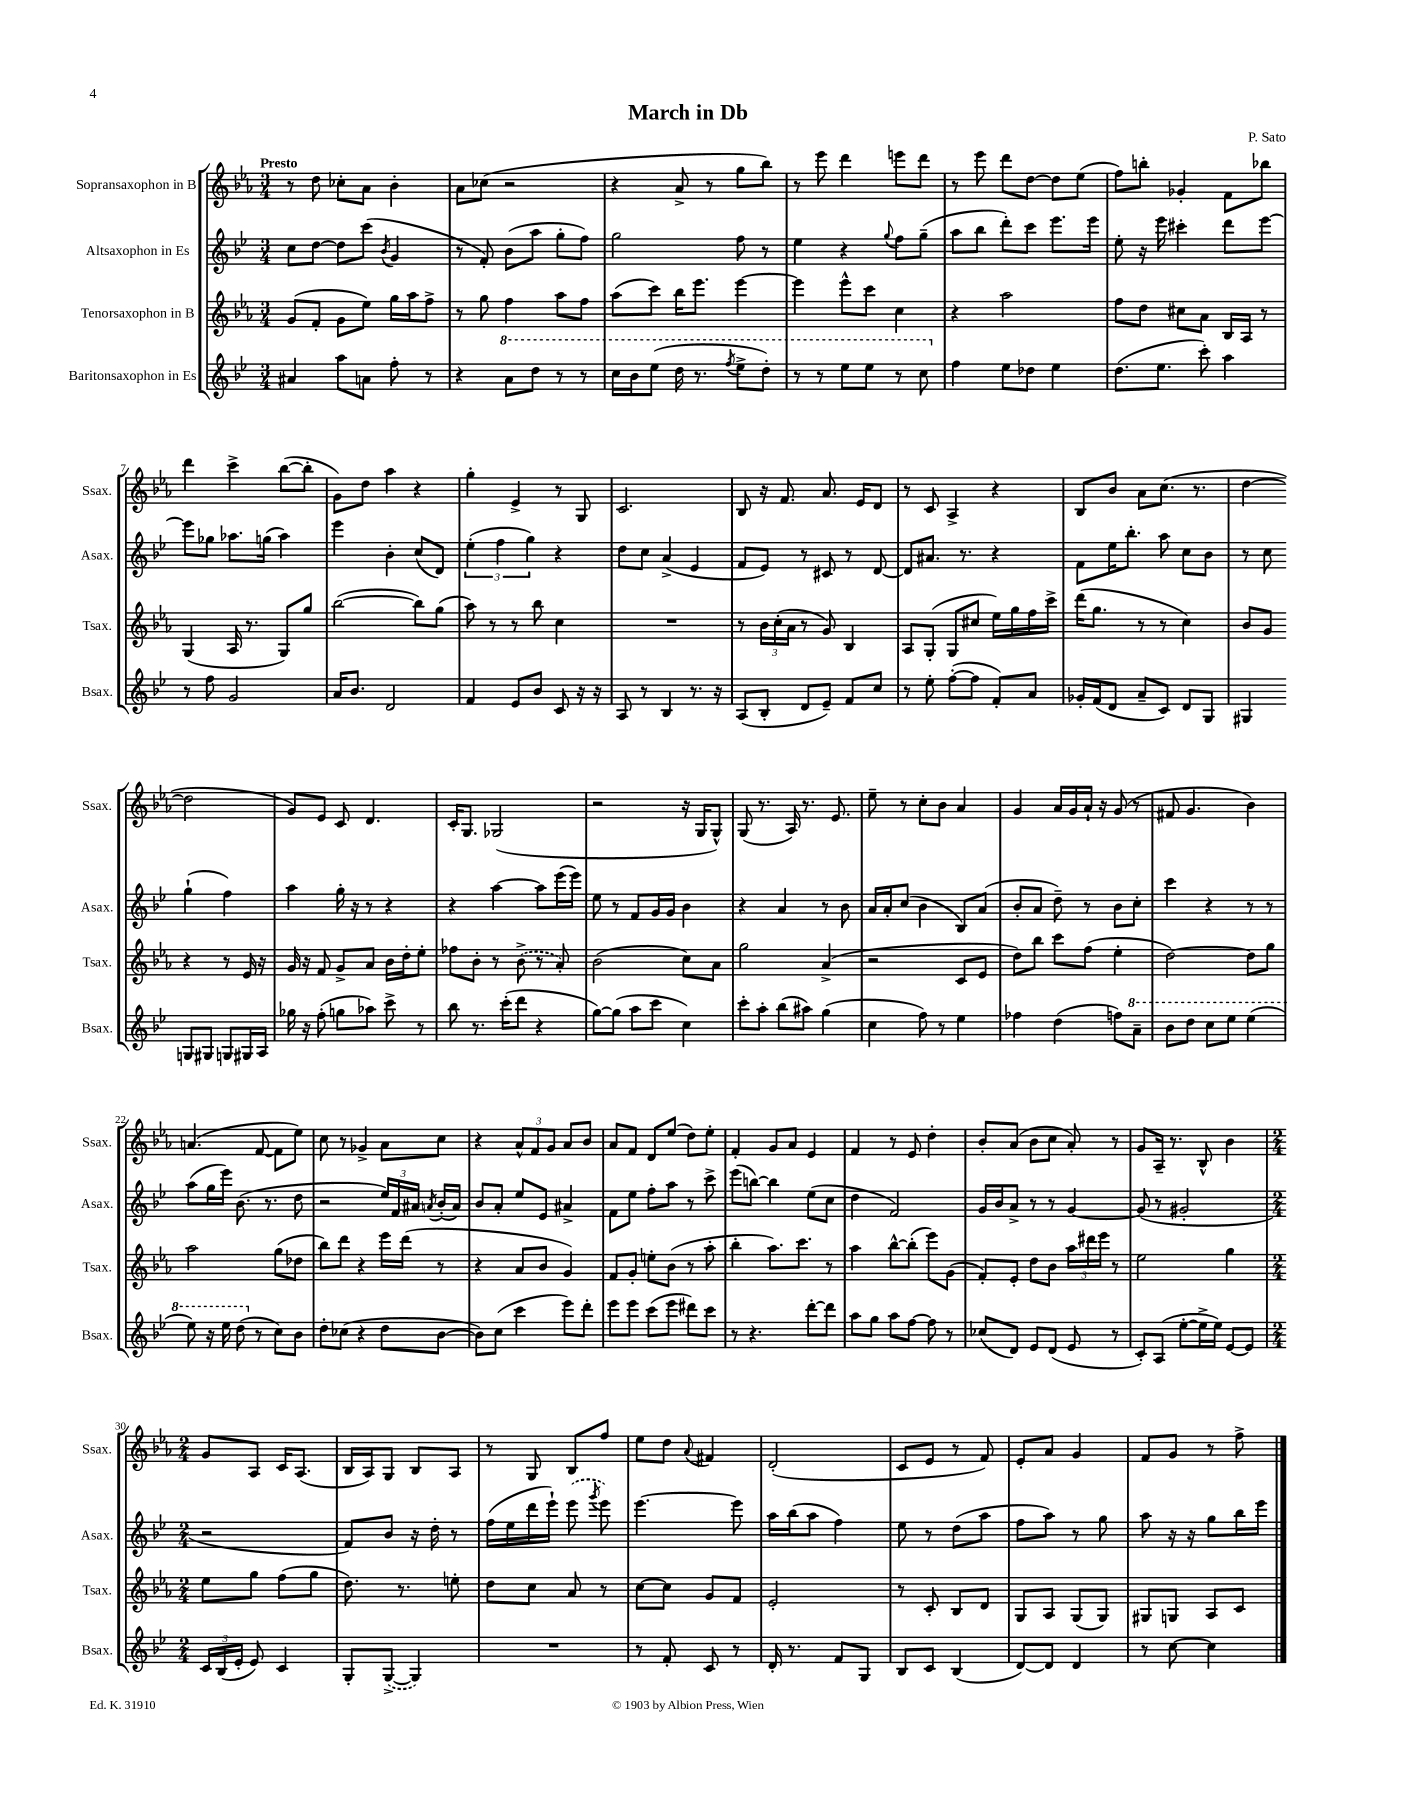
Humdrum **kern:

**kern	**kern	**kern	**kern
*staff4	*staff3	*staff2	*staff1
*clefG2	*clefG2	*clefG2	*clefG2
*k[b-e-]	*k[b-e-a-]	*k[b-e-]	*k[b-e-a-]
*M3/4	*M3/4	*M3/4	*M3/4
4a#/	(8g/L	8cc\L	8r
.	8f'/J	[8dd\J	8dd\
8aa\L	8g\L	8dd\]L	8cc-'\L
8a\J	8ee-\J)	(8ccc\J	8a-\J
.	.	8qb-/	.
8ff'\	16gg\LL	4g/	4b-'\
.	16aa-\J	.	.
8r	8ff^\J	.	.
=	=	=	=
4r	8r	8r	8a-\L
.	8gg\	8f'/)	(8cc-\J
8aa\L	4ff\	(8b-\L	2r
8ddd\J	.	8aa\J	.
8r	8aa-\L	8gg'\L	.
8r	8ff\J	8ff\J)	.
=	=	=	=
16ccc\LL	(8aa-\L	2gg\	4r
16bb-\J	.	.	.
(8eee-\J	8ccc\J)	.	.
16ddd\	16bb-\LK	.	8a-^/
8.r	8.eee-\J	.	.
.	.	.	8r
8qfff/	.	.	.
8eee-^\L	[4eee-\	8ff\	8gg\L
8ddd'\J)	.	8r	8bb-\J)
=	=	=	=
8r	4eee-\]	4ee-\	8r
8r	.	.	8eee-\
8eee-\L	8eee-^^\L	4r	4ddd\
8eee-\J	8ccc\J	.	.
.	.	8qqgg/	.
8r	4cc\	8ff\L	8eee\L
8ccc\	.	(8gg~\J	8ddd\J
=	=	=	=
4ff\	4r	8aa\L	8r
.	.	8bb-\J	8eee-\
8ee-\L	2aa-\	8ddd'\L)	8ddd\L
8dd-\J	.	8ccc\J	[8dd\J
4ee-\	.	8.eee-\L	8dd\]L
.	.	.	(8ee-\J
.	.	16eee-\Jk	.
=	=	=	=
(8.dd\L	8ff\L	8ee-'\	8ff\L)
.	8dd\J	16r	8bb'\J
8.ee-\J	.	16eee-\	.
.	8cc#\L	4ccc#'\	4g-'/
8ccc'\)	8a-\J	.	.
4aa\	16B-/LL	8ddd\L	8f\L
.	16A-/JJ	.	.
.	8r	[8eee-\J	8bb-\J
=	=	=	=
8r	(4G/	8eee-\]L	4ddd\
8ff\	.	8gg-\J	.
2g/	16A-/	8.aa-\L	4ccc^\
.	8.r	.	.
.	.	(16gg\Jk	.
.	8G/L)	4aa-\)	([8bb-\L
.	8gg/J	.	8bb-'\]J
=	=	=	=
16a/LK	([2bb-\	4eee-\	8g\L)
8.b-/J	.	.	.
.	.	.	8dd\J
2d/	.	4b-'\	4aa-\
.	8bb-\]L)	(8cc/L	4r
.	(8gg\J	8d/J)	.
=	=	=	=
4f/	8aa-\)	(6ee-'\	4gg'\
.	8r	.	.
.	.	6ff\	.
8e-/L	8r	.	4e-^/
.	.	6gg\)	.
8b-/J	8bb-\	.	.
8c/	4cc\	4r	8r
16r	.	.	8G/
16r	.	.	.
=	=	=	=
8A/	2.r	8dd\L	2.c/
8r	.	8cc\J	.
4B-/	.	(4a^/	.
8.r	.	4e-/	.
16r	.	.	.
=	=	=	=
(8A/L	8r	8f/L	8B-/
8B-'/J	24b-\LL	8e-/J)	16r
.	(24cc'\	.	.
.	.	.	8.f/
.	24a-\JJ	.	.
8d/L	8r	8r	.
8e-~/J)	8g/)	8c#/	8.a-/
8f/L	4B-/	8r	.
.	.	.	16e-/LK
8cc/J	.	[8d/	8d/J
=	=	=	=
8r	8A-/L	8d/]L	8r
8ee-'\	(8G'/J	8.a#/J	8c/
([8ff'\L	8G/L	.	4A-^/
.	.	8.r	.
8ff\]J	8cc#/J	.	.
8f'/L)	16ee-\LL)	4r	4r
.	16gg\	.	.
8a/J	16ff\	.	.
.	16ccc^\JJ	.	.
=	=	=	=
16g-'/LL	(16ddd\LK	8f\L	8B-/L
(16f/J	8.gg\J	.	.
8d/J	.	16ee-\K	8b-/J
.	.	8.bb-'\J	.
8a~/L	8r	.	8a-\L
8c/J)	8r	8aa\	(8.cc\J
8d/L	4cc\)	8cc\L	.
.	.	.	8.r
8G/J	.	8b-\J	.
=	=	=	=
4G#/	8b-/L	8r	[4dd\
.	8g/J	8cc\	.
8G/L	4r	(4gg`\	2dd\]
8G#/J	.	.	.
8G/L	8r	4ff\)	.
16G#/L	16e-/	.	.
16A/JJ	16r	.	.
=	=	=	=
16gg-\	16g/	4aa\	8g/L)
16r	16r	.	.
(8ff'\	8f/	.	8e-/J
8gg\L	8g^/L	16gg'\	8c/
.	.	16r	.
8aa-\J)	8a-/J	8r	4.d/
8ccc^\	16b-\LL	4r	.
.	16dd'\J	.	.
8r	8ee-'\J	.	.
=	=	=	=
8bb-\	8ff-\L	4r	16c'/LK
.	.	.	8.G/J
8.r	8b-'\J	.	.
.	8r	[4aa\	(2G-/
(16ccc'\LK	.	.	.
8ddd\J	(8b-^\	.	.
4r	8r	8aa\]L	.
.	8a-'/)	(16eee-\L	.
.	.	16eee-\JJ)	.
=	=	=	=
[8gg\L)	(2b-\	8ee-\	2r
(8gg\]J	.	8r	.
8aa\L	.	8f/L	.
8ccc\J	.	16g/L	.
.	.	16g/JJ	.
4cc\)	8cc\L)	4b-\	16r
.	.	.	16G/LK
.	8a-\J	.	8G^^/J)
=	=	=	=
8ccc'\L	2gg\	4r	(8G/
8aa'\J	.	.	8.r
(8bb-\L	.	4a/	.
.	.	.	16A-/)
8aa#\J)	.	.	8.r
(4gg\	(4a-^/	8r	.
.	.	.	8.e-/
.	.	8b-\	.
=	=	=	=
4cc\	2r	16a/LL	8ee-~\
.	.	16a'/J	.
.	.	(8cc/J	8r
8ff\)	.	4b-\	8cc'\L
8r	.	.	8b-\J
4ee-\	8c/L	8B-/L)	4a-/
.	8e-/J	(8a/J	.
=	=	=	=
4ff-\	8dd\L)	8b-'/L	4g/
.	8bb-\J	8a/J	.
(4dd\	8ccc\L	8dd~\)	16a-/LL
.	.	.	16g/
.	(8ff\J	8r	16a-`/JJ
.	.	.	16r
8ff\L)	4ee-'\	8b-\L	(8g/
8aa~\J	.	8cc'\J	8r
=	=	=	=
8bb-\L	[2dd\)	4ccc\	8f#/
8ddd\J	.	.	4.g/
8ccc\L	.	4r	.
8eee-\J	.	.	.
(4eee-\	8dd\]L	8r	4b-\)
.	8gg\J	8r	.
=	=	=	=
8eee-\)	2aa-\	(8aa\L	(4.a/
16r	.	16gg\L	.
16eee-\	.	16eee-\JJ)	.
(8ddd\	.	(8.b-\	.
8r	.	.	[8f/
.	.	8.r	.
8cc\L)	(8gg\L	.	8f\]L
8b-\J	8dd-\J	8dd\	8ee-\J)
=	=	=	=
8dd'\L	8bb-\L)	2r	8cc\
(8cc-\J	8ddd\J	.	8r
4r	4r	.	4g-^/
8dd\L	16eee-\LL	24ee-/LL)	8a-\L
.	.	24f/	.
.	(16ddd\JJ	.	.
.	.	24a#/JJ	.
.	.	8qa/	.
[8b-\J	8r	(16b-'/LL	8cc\J
.	.	16a/JJ)	.
=	=	=	=
8b-\]L)	4r	8b-/L	4r
(8cc\J	.	8a'/J	.
4ccc\	8a-/L	8ee-/L	12a-^^/L
.	.	.	12f/
.	8b-/J	8e-/J	.
.	.	.	12g/J
8eee-\L)	4g/)	4a#^/	8a-/L
8ddd'\J	.	.	8b-/J
=	=	=	=
8eee-\L	8f/L	8f\L	8a-/L
8eee-\J	8g'/J	8ee-\J	8f/J
(8ccc\L	8ee'\L	8ff'\L	8d/L
8eee-\J	(8b-\J	8aa\J	(8ee-/J
8ddd#\L)	8r	8r	8dd\L)
8ccc\J	8aa-'\	8ccc^\	8ee-'\J
=	=	=	=
8r	4bb-'\	(8eee-\L	4f'/
4.r	.	[8bb\J)	.
.	8.aa-\L)	4bb\]	8g/L
.	.	.	8a-/J
.	8.ccc\J	.	.
[8ddd'\L	.	(8ee-\L	4e-/
8ddd\]J	8r	8cc\J	.
=	=	=	=
8aa\L	4aa-\	4dd\	4f/
8gg\J	.	.	.
8aa\L	[8bb-^^\L	2f/)	8r
[8ff\J	(8bb-'\]J	.	8e-/
8ff\]	8eee-\L)	.	4dd'\
8r	(8g\J	.	.
=	=	=	=
(8cc-/L	8f'/L)	16g/LL	8b-'/L
.	.	16b-/J	.
8d/J)	8e-'/J	8a^/J	(8a-/J
8e-/L	8dd\L	8r	8b-\L
(8d/J	8b-\J	8r	8cc\J
8e-/	24aa-\LL	[4g/	8a-'/)
.	24ddd#\	.	.
.	24eee-\JJ	.	.
8r	8r	.	8r
=	=	=	=
8c'/L)	2ee-\	(8g/]	8g/L
(8A/J	.	8r	16A-~/Jk
.	.	.	8.r
[8ee-'\L	.	2g#'/	.
16ee-^\]L	.	.	8B-^^/
16ee-\JJ)	.	.	.
[8e-/L	4gg\	.	4b-\
8e-/]J	.	.	.
=	=	=	=
*M2/4	*M2/4	*M2/4	*M2/4
24c/LL	8ee-\L	2r	8g/L
(24B-/	.	.	.
24e-'/JJ	.	.	.
8e-/)	8gg\J	.	8A-/J
4c/	(8ff\L	.	16c/LK
.	.	.	(8.A-/J
.	8gg\J	.	.
=	=	=	=
8G'/L	8.dd\)	8f/L)	16B-/LL
.	.	.	16A-/J)
([8G^/J	.	8b-/J	8G/J
.	8.r	.	.
4G/])	.	16r	8B-/L
.	.	16dd'\	.
.	8ee'\	8r	8A-/J
=	=	=	=
2r	8dd\L	(16ff\LL	8r
.	.	16ee-\	.
.	8cc\J	16ddd\	8G/
.	.	16eee-`\JJ)	.
.	8a-/	(8eee-\	8B-/L
.	.	8qggg/	.
.	8r	8eee-\)	8ff/J
=	=	=	=
8r	[8cc\L	[4.eee-\	8ee-\L
8f'/	8cc\]J	.	8dd\J
.	.	.	8qqa-/
8c/	8g/L	.	4f#/
8r	8f/J	8eee-\]	.
=	=	=	=
16d'/	2e-'/	16aa\LL	(2d'/
8.r	.	(16bb-\J	.
.	.	8aa\J	.
8f/L	.	4ff\)	.
8G/J	.	.	.
=	=	=	=
8B-/L	8r	8ee-\	8c/L
8c/J	8c'/	8r	8e-/J
(4B-/	8B-/L	(8dd\L	8r
.	8d/J	8aa\J	8f/)
=	=	=	=
[8d/L)	8G/L	8ff\L	8e-'/L
8d/]J	8A-/J	8aa\J)	8a-/J
4d/	(8G/L	8r	4g/
.	8G/J)	8gg\	.
=	=	=	=
8r	8G#/L	8aa\	8f/L
[8cc\	8G/J	16r	8g/J
.	.	16r	.
4cc\]	8A-/L	8gg\L	8r
.	8c/J	16bb-\L	8ff^\
.	.	16eee-\JJ	.
==	==	==	==
*-	*-	*-	*-
